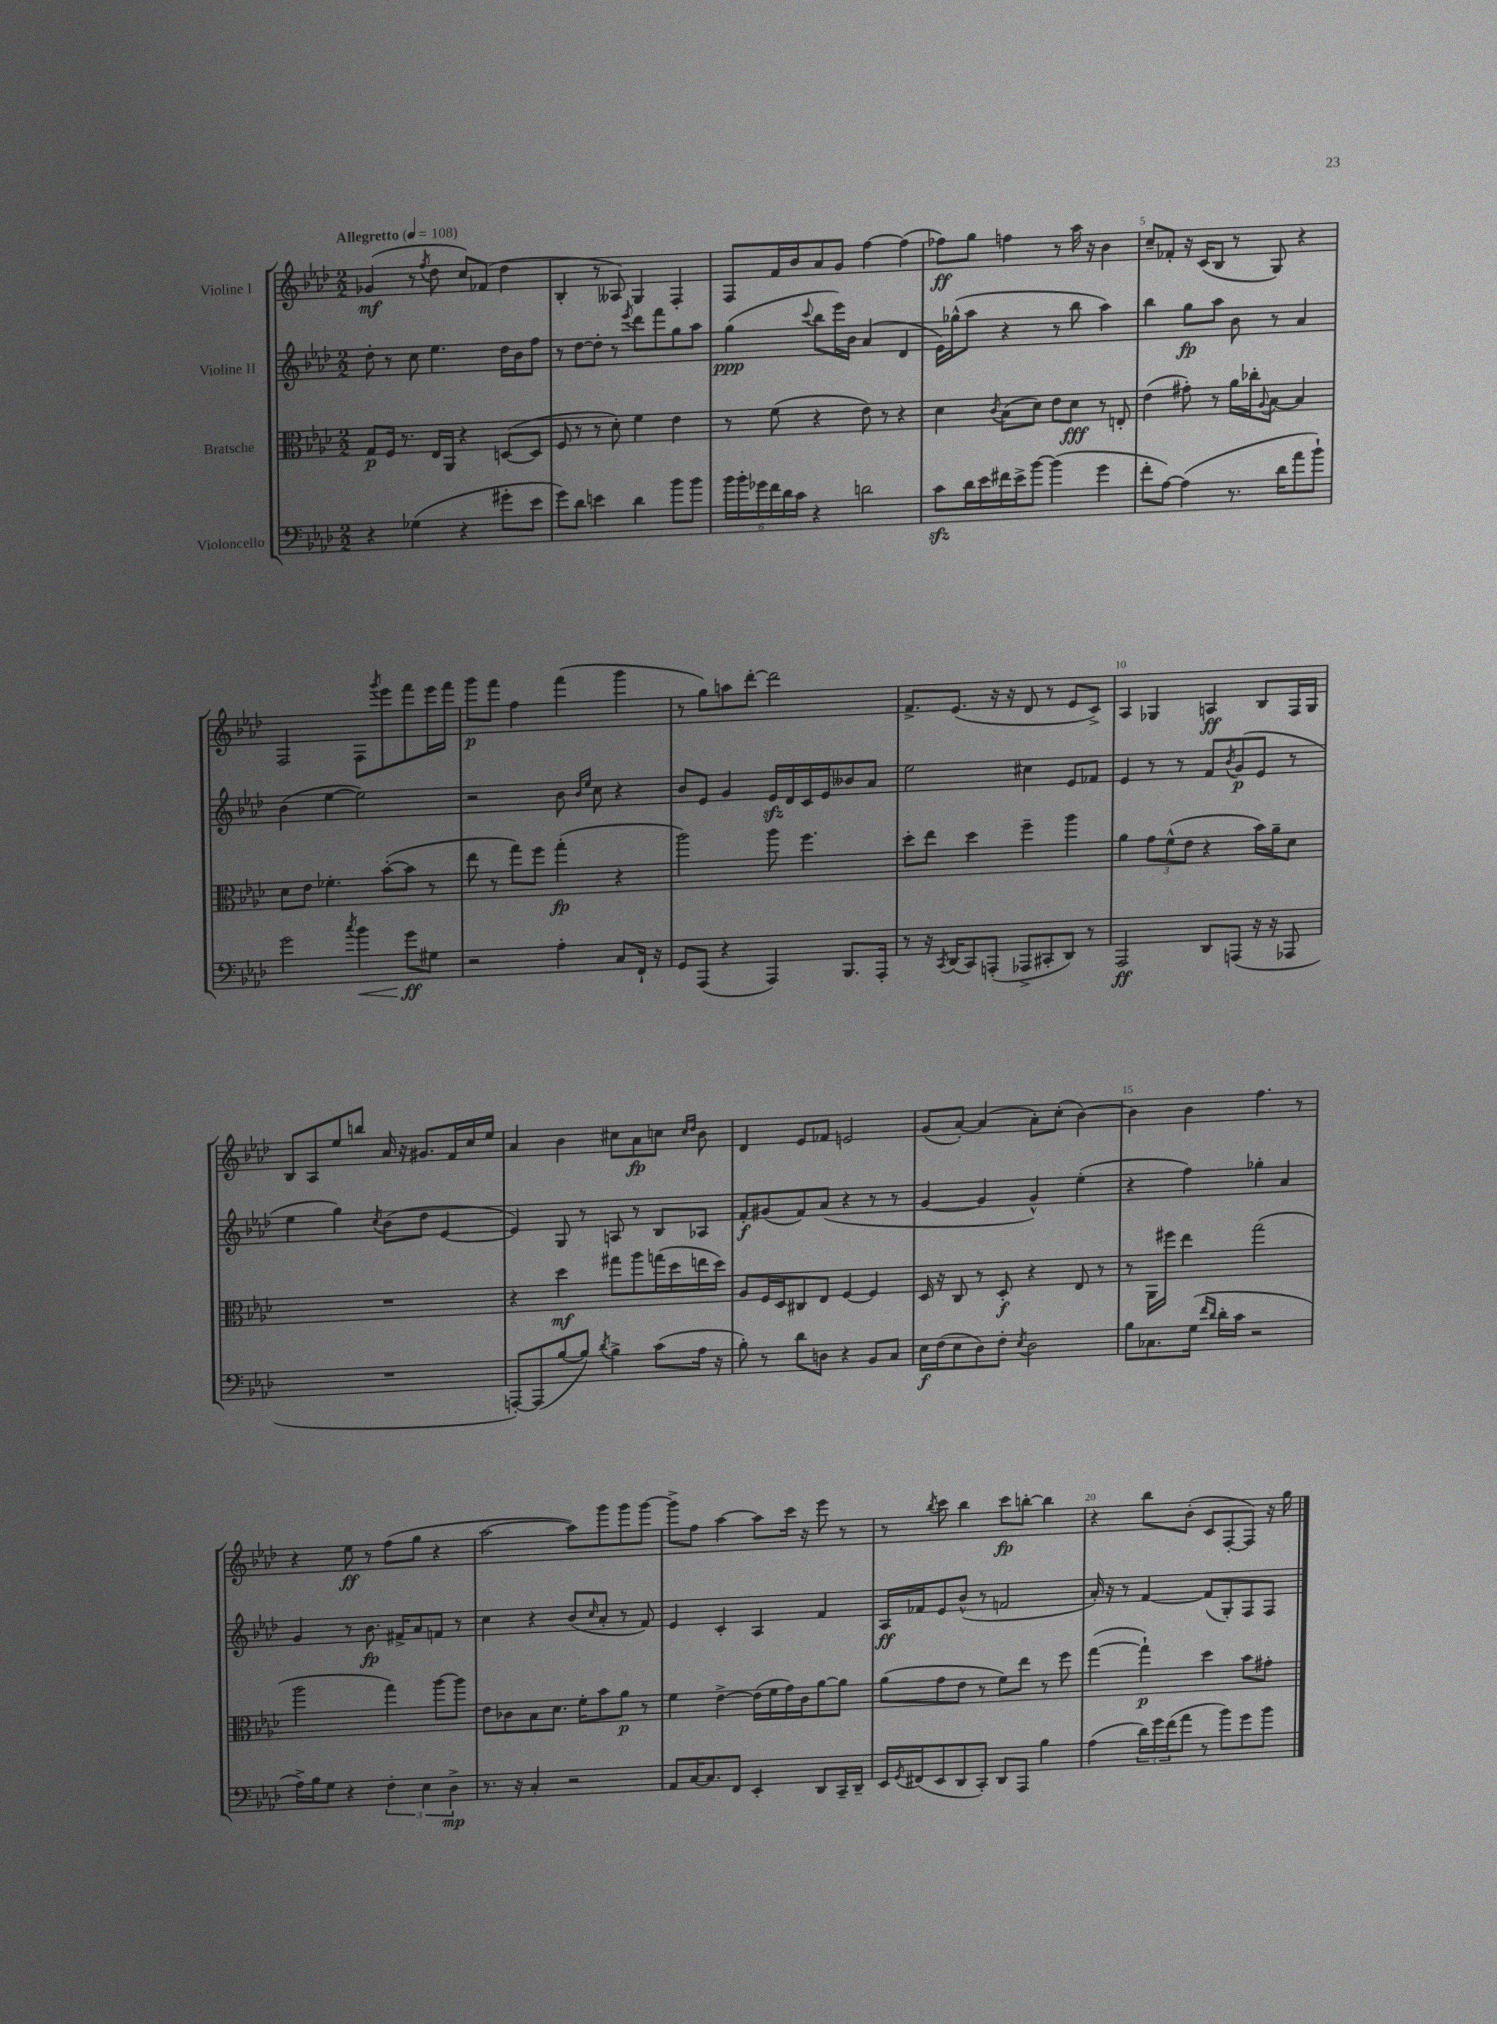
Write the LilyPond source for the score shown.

<<
\new StaffGroup <<
\new Staff = "s0" \with { instrumentName = "Violine I" } {
    \clef treble \key aes \major \numericTimeSignature \time 2/2 \tempo "Allegretto" 4 = 108
    ges'4\mf( r8 \acciaccatura { f''8 } des''8 c''8) fes'8( des''4 |
    bes4-. r8 aeses8) g4 f4-. |
    f8 f'16 bes'16 aes'8 g'8 f''4~ f''4( |
    fes''8\ff) g''8 f''4 r8 aes''16 r16 bes'4 |
    c''8-- fes'8-. r16 c'16( bes8 r8 g8) r4 |
    f2 f8 \acciaccatura { g'''8 } ees'''8 f'''8 ees'''16 f'''16 |
    g'''8\p f'''8 f''4 f'''4( g'''4 |
    r8 g''8) a''8 des'''8~-. des'''2 |
    f'8.-> ees'8.( r16 r16 des'8 r8 ees'8 c'8->) |
    aes4 ges4 a4\ff bes8 f16 ges16 |
    bes8 aes8 ees''8 b''8 aes'16 r16 gis'8. f'16 c''16 ees''16 |
    aes'4 bes'4 cis''8 aes'8\fp c''8 \grace { c''16 des''16 } bes'8 |
    des'4 ees'8 fes'8 e'2 |
    g'8( aes'8~-.) aes'4( aes'8-.) c''8-.( bes'4~) |
    bes'4 bes'4 f''4. r8 |
    r4 ees''8\ff r8 f''8( g''8 r4 |
    aes''2~ aes''8) g'''8 g'''8 g'''8~ |
    g'''8-> f''8 aes''4~ aes''8 c'''16 r16 ees'''8 r8 |
    r8 \acciaccatura { bes''8 } c'''8 bes''4 c'''8\fp b''8~-. b''4 |
    r4 bes''8 bes'8-.( c'8 f8~-. f8) r16 g''16 \bar "|." |
}
\new Staff = "s1" \with { instrumentName = "Violine II" } {
    \clef treble \key aes \major \numericTimeSignature \time 2/2
    des''8-. r8 c''8 ees''4. des''16 bes'16 f''8 |
    r8 des''8~ des''8-. r8 \acciaccatura { ees'''8 } des'''8 f'''8 g''8 aes''8 |
    g''4\ppp( \appoggiatura { c'''8 } bes''8 ees'''16) bes'16 aes'4( des'4 |
    ees'16) ges''16-^( aes''8 r4 r8 bes''8 aes''4) |
    bes''4 g''8\fp aes''8 bes'8 r8 aes'4 |
    bes'4( ees''4~ ees''2) |
    r2 bes'8 \grace { bes'16 ees''16 } c''8 r4 |
    bes'8 ees'8 g'4 ees'16\sfz des'16 c'16 ees'16 beses'8 aes'8 |
    ees''2 cis''4 ees'8 fes'8 |
    ees'4 r8 r8 f'8 \acciaccatura { bes'8 } g'8\p( ees'8 r8 |
    ees''4 g''4) \acciaccatura { c''8 } bes'8( des''8 ees'4~ |
    ees'4) g8 r8 a8 r8 bes8 aes8 |
    f'8-.\f gis'8( f'8) aes'8( r4 r8 r8 |
    g'4~ g'4 g'4-^) ees''4-.( |
    r4 f''4) ges''4-. aes'4 |
    g'4 r8 bes'8.\fp fis'16-> aes'8 f'8 r8 |
    c''4 r4 bes'8( \grace { c''16 } aes'8-. r8 f'8) |
    ees'4 c'4-. aes4 f'4 |
    aes16\ff fes'16 ees'8 bes'8-^( r8 f'2 |
    aes'16-.) r16 r8 f'4~ f'8( g8-.) f8 f8 \bar "|." |
}
\new Staff = "s2" \with { instrumentName = "Bratsche" } {
    \clef alto \key aes \major \numericTimeSignature \time 2/2
    g8\p f16 r8. ees16 aes,16 r4 d8~( d8 |
    f8 r8 r8 des'8-.) f'4 ees'4 |
    r8 f'8( r4 ees'8) r8 r4 |
    des'4 \acciaccatura { c'8 } bes8( des'8) ees'8 des'8\fff r8 e8-. |
    ees'4( gis'8-.) r8 aes'16 ces''16-. \appoggiatura { aes8 } bes8~ bes4 |
    des'8 ees'8 fes'4.-. bes'8~-.( bes'8 r8 |
    ees''8 r8 g''8) f''8 g''4-.\fp( r4 |
    aes''2) aes''8 f''4. |
    des''8-. ees''8 des''4 f''4-- aes''4 |
    aes'4 \tuplet 3/2 { g'8 f'8-^( ees'8 } r4 bes'16) aes'16-- des'8 |
    R1 |
    r4 des''4\mf gis''8 aes''8 g''16( des''16 e''16 des''16) |
    aes8 f16 des16 cis8 ees8 f4~ f4 |
    des16 r16 c8 r8 des8-.\f r4 ees8 r8 |
    r8 aes,16 fis''16 ees''4 g''2( |
    aes''2 g''4) aes''8~ aes''8 |
    ees'8 ces'8 bes8 des'8. f'16-. bes'8 aes'8\p r8 |
    f'4 ees'4~-> ees'16( f'16 g'16) c'16 aes'8~ aes'8 |
    aes'8( g'8 ees'8 r8 f'8) ees''8 r8 f''8 |
    g''4~( g''4-!\p) des''4 bes'8 gis'8-. \bar "|." |
}
\new Staff = "s3" \with { instrumentName = "Violoncello" } {
    \clef bass \key aes \major \numericTimeSignature \time 2/2
    r4 ges4( r4 gis'8-. ees'8 |
    g'8) des'8 e'4 des'4 bes'8 bes'8 |
    \tuplet 6/4 { bes'16 bes'16-. ges'16 f'16 des'16 c'16 } r4 d'2 |
    c'8\sfz des'16 ees'16 fis'16 ees'16-> bes'8~ bes'4( g'4 |
    f'8-. aes8~) aes4( r8. des'16 aes'8 bes'8-!) |
    g'2 \acciaccatura { c''8 } bes'4\< g'8\ff\! gis8 |
    r2 aes4-. c8 f,16-! r16 |
    g,8 aes,,8( r4 aes,,4) bes,,8. aes,,16-. |
    r8 r16 \acciaccatura { c,8 } des,16( c,8) a,,8-.( aes,,8-> cis,8-. des,8) r8 |
    aes,,2\ff des,8 a,,8( r16 r16 aes,,8 |
    R1 |
    a,,8~-.) a,,8( bes8~ bes8) \acciaccatura { des'8 } bes4-> c'8( aes16 r16 |
    bes8-.) r8 des'8 d8 r4 bes,8 c8 |
    ees16\f f16( ees8 des8) f8-. \acciaccatura { ees8 } des2 |
    bes8 ces8. g16( \grace { f'16 des'16 } des'16-. c'16 r2 |
    aes16->) bes16 g8 r4 \tuplet 3/2 { f4-. ees4 des4->\mp } |
    r8. r16 c4-. r2 |
    aes,8 c16~ c8. f,8 ees,4-. des,8 c,16-- des,16-- |
    ees,16 \acciaccatura { g,8 } fis,16( ees,8 des,8 c,8-.) des,8 aes,,8 bes4 |
    aes4( \tuplet 3/2 { des'16) g'16 f'16( } aes'8 r8 bes'8) g'8 bes'8 \bar "|." |
}
>>
>>
\layout { \context { \Score \override BarNumber.break-visibility = ##(#f #t #t) barNumberVisibility = #(every-nth-bar-number-visible 5) } }
